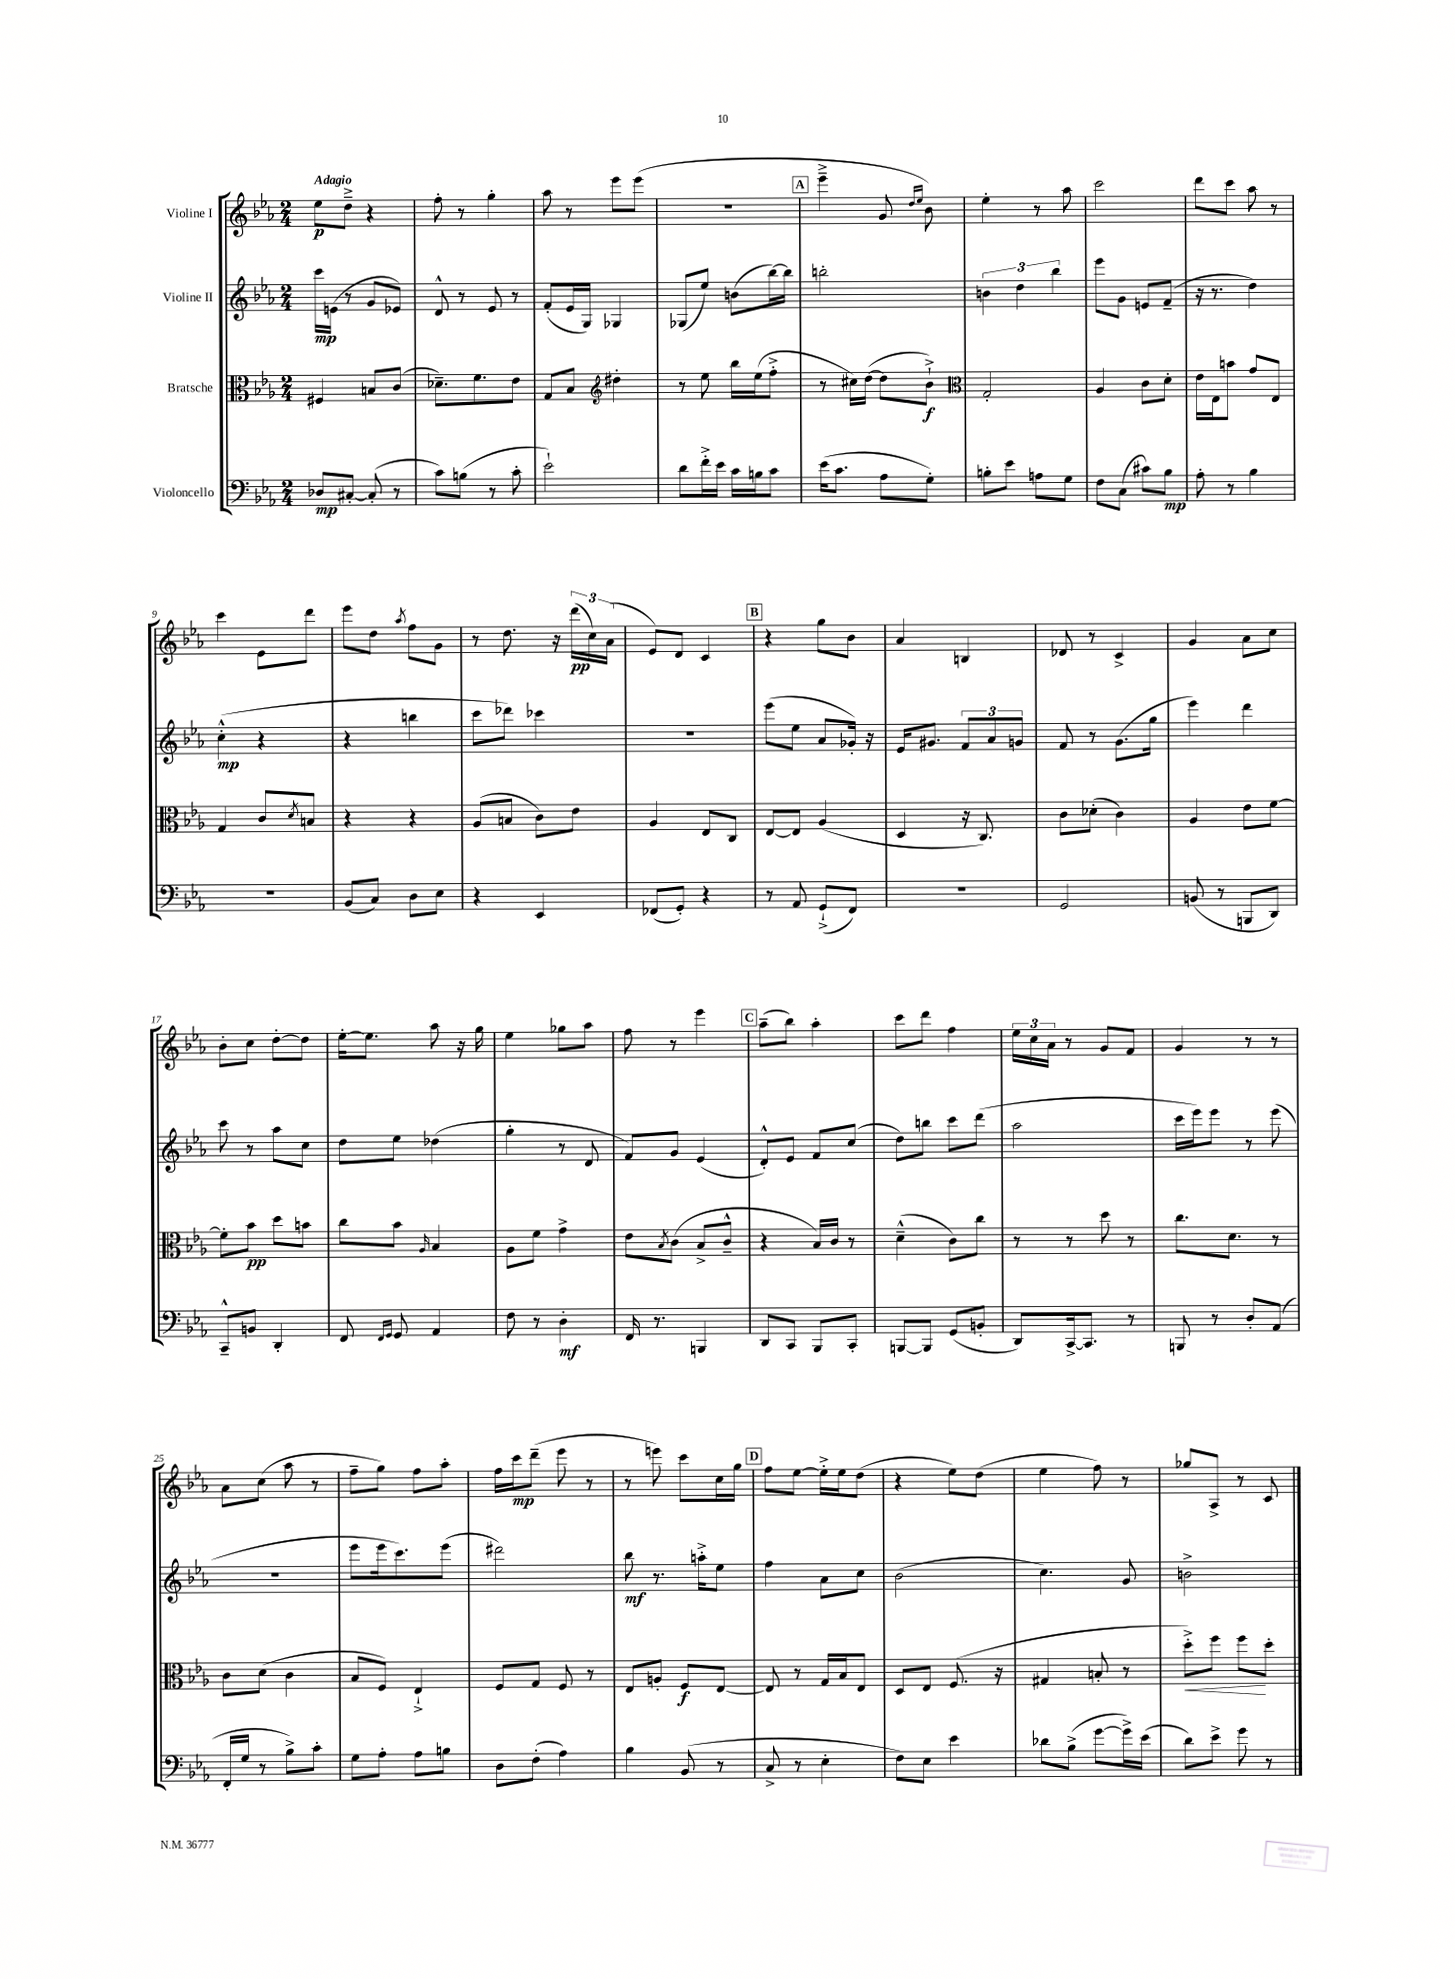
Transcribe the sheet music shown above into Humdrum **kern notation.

**kern	**kern	**kern	**kern
*staff4	*staff3	*staff2	*staff1
*clefF4	*clefC3	*clefG2	*clefG2
*k[b-e-a-]	*k[b-e-a-]	*k[b-e-a-]	*k[b-e-a-]
*M2/4	*M2/4	*M2/4	*M2/4
8D-/L	4F#/	16ccc\LL	8ee-\L
.	.	(16e\JJ	.
[8C#'/J	.	8r	8dd~^\J
(8C#'/]	8B/L	8g/L	4r
8r	(8c/J	8e-/J)	.
=	=	=	=
8c\L)	8.d-~\L)	8d^^/	8ff'\
(8B\J	.	8r	8r
.	8.f\	.	.
8r	.	8e-/	4gg'\
8c'\	8e-\J	8r	.
=	=	=	=
2e-`\)	8G/L	(8f'/L	8aa-\
.	8B-/J	16e-/L	8r
.	.	16G/JJ)	.
*	*clefG2	*	*
.	4dd#'\	4G-/	8eee-\L
.	.	.	(8eee-\J
=	=	=	=
8d\L	8r	(8G-/L	2r
16f'^\L	8ee-\	8ee-/J)	.
16e-\JJ	.	.	.
16c\LL	16bb-\LL	(8b\L	.
16B\J	(16ee-\J	.	.
8c\J	8ff'^\J	[16bb-\L)	.
.	.	16bb-\]JJ	.
=	=	=	=
(16e-\LK	8r	2bb'\	4eee-~^\
8.c\J	.	.	.
.	16cc#\LL)	.	.
.	([16dd\JJ	.	.
8A-\L	8dd\]L	.	8g/
.	.	.	16qqdd/LL
.	.	.	16qqee-/JJ
8G'\J)	8b-`^\J)	.	8b-\)
=	=	=	=
*	*clefC3	*	*
8B'\L	2G'/	6b\	4ee-'\
8e-\J	.	.	.
.	.	6dd\	.
8A\L	.	.	8r
.	.	6bb-\	.
8G\J	.	.	8aa-\
=	=	=	=
8F\L	4A-/	8eee-\L	2ccc\
(8C\J	.	8g\J	.
8c#\L)	8c\L	8e/L	.
8B-\J	8d'\J	(8f~/J	.
=	=	=	=
8A-'\	16e-\LL	16r	8ddd\L
.	16E-\J	8.r	.
8r	8b\J	.	8ccc\J
4B-\	8g/L	4dd\)	8aa-\
.	8E-/J	.	8r
=	=	=	=
2r	4G/	(4cc'^^\	4ccc\
.	8c/L	4r	8e-\L
.	8qd/	.	.
.	8B/J	.	8ddd\J
=	=	=	=
(8BB-/L	4r	4r	8eee-\L
8C/J)	.	.	8dd\J
.	.	.	8qaa-/
8D\L	4r	4bb\	8ff\L
8E-\J	.	.	8g\J
=	=	=	=
4r	(8A-/L	8ccc\L	8r
.	8B/J	8ddd-\J)	8.dd\
4EE-/	8c\L)	4ccc-\	.
.	.	.	16r
.	8e-\J	.	(24ddd\LL
.	.	.	24cc\)
.	.	.	(24a-\JJ
=	=	=	=
(8FF-/L	4A-/	2r	8e-/L)
8GG'/J)	.	.	8d/J
4r	8E-/L	.	4c/
.	8C/J	.	.
=	=	=	=
8r	[8E-/L	(8eee-\L	4r
8AA-/	8E-/]J	8ee-\J	.
(8GG`^/L	(4A-/	8a-/L	8gg\L
8FF/J)	.	16g-'/Jk)	8b-\J
.	.	16r	.
=	=	=	=
2r	4D/	16e-/LK	4a-/
.	.	8.g#/J	.
.	16r	12f/L	4B/
.	8.C/)	.	.
.	.	12a-/	.
.	.	12g/J	.
=	=	=	=
2GG/	8c\L	8f/	8d-/
.	(8d-'\J	8r	8r
.	4c\)	(8.g\L	4c^/
.	.	16gg\Jk	.
=	=	=	=
(8BB/	4A-/	4eee-\)	4g/
8r	.	.	.
8BBB/L	8e-\L	4ddd\	8a-\L
8DD/J)	[8f\J	.	8cc\J
=	=	=	=
8CC~^^/L	8f'\]L	8ccc\	8b-'\L
8BB/J	8b-\J	8r	8cc\J
4DD'/	8dd\L	8aa-\L	[8dd'\L
.	8b\J	8cc\J	8dd\]J
=	=	=	=
8FF/	8cc\L	8dd\L	[16ee-'\LK
.	.	.	8.ee-\]J
16qqFF/LL	.	.	.
16qqGG/JJ	.	.	.
8GG/	8b-\J	8ee-\J	.
.	16qqA-/	.	.
4AA-/	4B-/	(4dd-\	8aa-\
.	.	.	16r
.	.	.	16gg\
=	=	=	=
8F\	8A-\L	4gg'\	4ee-\
8r	8f\J	.	.
4D'\	4g^\	8r	8gg-\L
.	.	8d/	8aa-\J
=	=	=	=
16FF/	8e-\L	8f/L)	8ff\
8.r	.	.	.
.	8qB-/	.	.
.	(8c\J	8g/J	8r
4BBB/	8B-^/L	(4e-/	4eee-\
.	8c~^^/J	.	.
=	=	=	=
8DD/L	4r	8d'^^/L)	(8aa-~\L
8CC/J	.	8e-/J	8bb-\J)
8BBB-/L	16B-/LL)	8f/L	4aa-'\
.	16c/JJ	.	.
8CC'/J	8r	(8cc/J	.
=	=	=	=
[8BBB/L	(4d~^^\	8dd\L)	8ccc\L
8BBB/]J	.	8bb\J	8ddd\J
(8GG/L	8c\L)	8ccc\L	4ff\
8BB'/J	8cc\J	(8ddd\J	.
=	=	=	=
8DD/L)	8r	2aa-\	24ee-\LL
.	.	.	24cc\
.	.	.	24a-\JJ
[16CC^/k	8r	.	8r
8.CC/]J	.	.	.
.	8dd\	.	8g/L
8r	8r	.	8f/J
=	=	=	=
8BBB/	8.cc\L	16ccc\LL	4g/
.	.	16eee-\J)	.
8r	.	8eee-\J	.
.	8.d\J	.	.
8D'/L	.	8r	8r
(8AA-/J	8r	(8eee-\	8r
=	=	=	=
16FF'/LL	8c\L	2r	8a-\L
16G/JJ	.	.	.
8r	(8d\J	.	(8cc\J
8B-^\L)	4c\	.	8aa-\
8c'\J	.	.	8r
=	=	=	=
8G\L	8B-/L	8eee-\L	8ff~\L
8A-'\J	8F/J)	16eee-\k	8gg\J)
.	.	8.ccc\)	.
8A-\L	4E-`^/	.	8ff\L
8B\J	.	(8eee-\J	8aa-'\J
=	=	=	=
8D\L	8F/L	2ddd#\)	16ff\LL
.	.	.	16ccc\J
(8F'\J	8G/J	.	(8ddd~\J
4A-\)	8F/	.	8eee-\
.	8r	.	8r
=	=	=	=
4B-\	8E-/L	8bb-\	8r
.	8A'/J	8.r	8eee\)
(8BB-/	8F/L	.	8ccc\L
.	.	16aa'^\LK	.
8r	[8E-/J	8ee-\J	16cc\L
.	.	.	16gg\JJ
=	=	=	=
8C^/	8E-/]	4ff\	8ff\L
8r	8r	.	[8ee-\J
4E-'\	16G/LL	8a-\L	16ee-'^\]LL
.	16B-/J	.	16ee-\J
.	8E-/J	8cc\J	(8dd\J
=	=	=	=
8F\L)	8D/L	(2b-\	4r
8E-\J	8E-/J	.	.
4e-\	(8.F/	.	8ee-\L)
.	.	.	(8dd\J
.	16r	.	.
=	=	=	=
8d-\L	4G#/	4.cc\)	4ee-\
(8B-^\J	.	.	.
[8g\L	8B'/	.	8ff\)
16g^\]L)	8r	8g/	8r
(16e-\JJ	.	.	.
=	=	=	=
8d\L)	8dd'^\L)	2b^\	8gg-/L
8e-^\J	8ff\J	.	8A-^/J
8g\	8ff\L	.	8r
8r	8dd'\J	.	8c/
==	==	==	==
*-	*-	*-	*-
